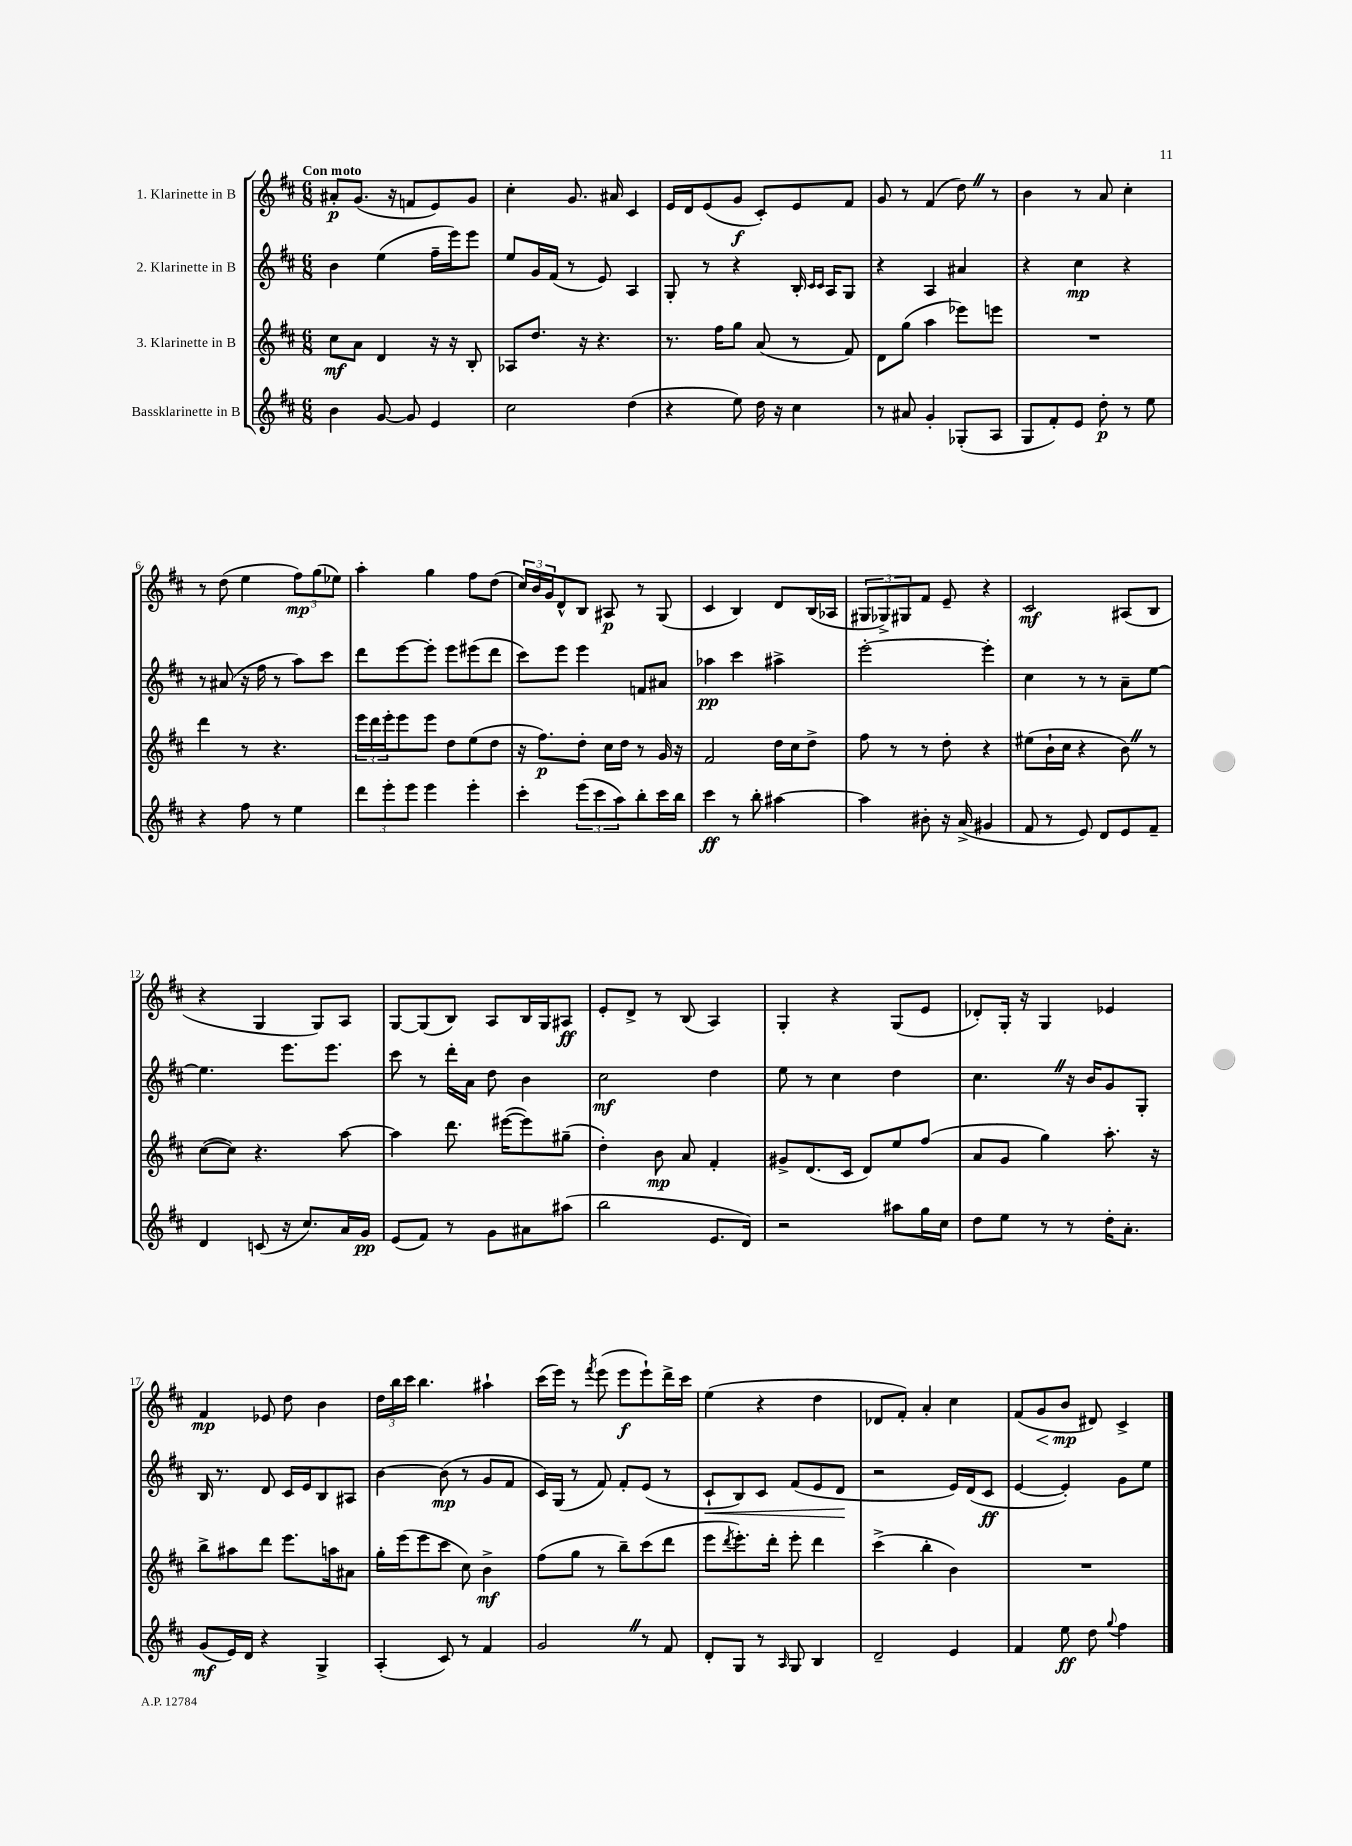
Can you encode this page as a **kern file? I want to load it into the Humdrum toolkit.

**kern	**kern	**kern	**kern
*staff4	*staff3	*staff2	*staff1
*clefG2	*clefG2	*clefG2	*clefG2
*k[f#c#]	*k[f#c#]	*k[f#c#]	*k[f#c#]
*M6/8	*M6/8	*M6/8	*M6/8
4b	8cc#	4b	8a#'
.	8a	.	(8.g
[8g	4d	(4ee	.
.	.	.	16r
8g]	.	.	8f
4e	16r	16ff#~	8e)
.	16r	16eee)	.
.	8B'	8eee	8g
=	=	=	=
2cc#	8A-	8ee	4cc#'
.	8.dd	16g	.
.	.	(16f#	.
.	.	8r	8.g
.	16r	.	.
.	4.r	8e)	.
.	.	.	16a#
(4dd	.	4A	4c#
=	=	=	=
4r	8.r	8G'	16e
.	.	.	16d
.	.	8r	(8e
.	16ff#	.	.
8ee)	8gg	4r	8g
16dd	(8a	.	8c#')
16r	.	.	.
4cc#	8r	16B'	8e
.	.	16qqc#	.
.	.	16qqc#	.
.	.	16A	.
.	8f#)	8G	8f#
=	=	=	=
8r	8d	4r	8g
8a#	(8gg	.	8r
4g'	4aa	4A	(4f#
(8G-'	8eee-)	4a#	8dd)
8A	8eee	.	8r
=	=	=	=
8G	2.r	4r	4b
8f#')	.	.	.
8e	.	4cc#	8r
8dd'	.	.	8a
8r	.	4r	4cc#'
8ee	.	.	.
=	=	=	=
4r	4ddd	8r	8r
.	.	(8a#	(8dd
8ff#	8r	16r	4ee
.	.	16ff#	.
8r	4.r	8r	.
4ee	.	8aa)	12ff#)
.	.	.	(12gg
.	.	8ccc#	.
.	.	.	12ee-)
=	=	=	=
12ddd	24eee	8ddd	4aa'
.	24ddd	.	.
12eee'	24eee'	.	.
.	8eee	[8eee	.
12eee	.	.	.
4eee	8eee	8eee']	4gg
.	8dd	8eee	.
4eee'	(8ee	(8eee#	8ff#
.	8dd	8ddd	(8dd
=	=	=	=
4ccc#'	16r	8ccc#)	24cc#)
.	.	.	24b
.	8.ff#)	.	.
.	.	.	24g
.	.	8eee	8d^^
(12eee	8dd'	4eee	8B
12ccc#	.	.	.
.	16cc#	.	8A#
12aa)	.	.	.
.	16dd	.	.
8bb'	8r	8f	8r
16ccc#	16g	8a#	(8G
16bb	16r	.	.
=	=	=	=
4ccc#	2f#	4aa-	4c#
8r	.	4ccc#	4B)
8bb'	.	.	.
[4aa#	16dd	4aa#^	8d
.	16cc#	.	.
.	8dd^	.	(16B
.	.	.	16A-
=	=	=	=
4aa#]	8ff#	[2eee'	12G#
.	.	.	12G-^)
.	8r	.	.
.	.	.	12G#
8b#'	8r	.	8f#
16r	8dd'	.	8e~
(16a^	.	.	.
4g#	4r	4eee']	4r
=	=	=	=
8f#	(8ee#	4cc#	2c#
8r	16b`	.	.
.	16cc#	.	.
8e)	4r	8r	.
8d	.	8r	.
8e	8b)	8a~	(8A#
8f#~	8r	[8ee	8B
=	=	=	=
4d	([8cc#	4.ee]	4r
.	8cc#])	.	.
(8c	4.r	.	4G
16r	.	8.eee	.
8.cc#)	.	.	.
.	.	.	8G)
.	.	8.eee	.
16a	[8aa	.	8A
16g	.	.	.
=	=	=	=
(8e	4aa]	8ccc#	[8G
8f#)	.	8r	(8G]
8r	8.ddd	16ddd'	8B)
.	.	16a	.
8g	.	8dd	8A
.	([16eee#	.	.
8a#	8eee#])	4b	16B
.	.	.	16G
(8aa#	(8gg#~	.	8A#
=	=	=	=
2bb	4dd')	2cc#	8e'
.	.	.	8d^
.	8b	.	8r
.	8a	.	(8B
8.e	4f#'	4dd	4A)
16d)	.	.	.
=	=	=	=
2r	8g#^	8ee	4G'
.	(8.d	8r	.
.	.	4cc#	4r
.	16c#	.	.
.	8d)	.	.
8aa#	8ee	4dd	(8G
16gg	(8ff#	.	8e
16cc#	.	.	.
=	=	=	=
8dd	8a	4.cc#	8d-')
8ee	8g	.	16G'
.	.	.	16r
8r	4gg)	.	4G
8r	.	16r	.
.	.	16b	.
16dd'	8.aa'	8g	4e-
8.a'	.	.	.
.	.	8G'	.
.	16r	.	.
=	=	=	=
(8g	8bb^	16B	4f#
.	.	8.r	.
16e)	8aa#	.	.
16d	.	.	.
4r	8ddd	8d	8e-
.	8.eee	16c#	8dd
.	.	16e	.
4G^	.	8B	4b
.	16aa	.	.
.	8a#	8A#	.
=	=	=	=
(4A'	16gg'	[4b	24dd
.	.	.	24bb
.	(16eee	.	.
.	.	.	24ccc#
.	8eee	.	4.bb
8c#)	8ccc#	(8b]	.
8r	8cc#)	8r	.
4f#	4b^	8g	4aa#`
.	.	8f#	.
=	=	=	=
2g	(8ff#	16c#)	(16ccc#
.	.	(16G	16eee)
.	8gg	8r	8r
.	.	.	8qfff#
.	8r	8f#)	(8eee
.	8bb~)	8f#'	8eee
8r	(8ccc#	(8e	8eee`)
8f#	8ddd	8r	16ddd^
.	.	.	16ccc#
=	=	=	=
8d'	8eee	8c#`	(4ee
.	8qddd	.	.
8G	8.eee')	8B)	.
8r	.	8c#	4r
.	16ddd'	.	.
16qqA	.	.	.
8G	8eee'	(8f#	.
4B	4ddd	8e	4dd
.	.	8d	.
=	=	=	=
2d~	(4ccc#^	2r	8d-
.	.	.	8f#')
.	4bb'	.	4a'
4e	4b)	16e)	4cc#
.	.	(16d	.
.	.	8c#	.
=	=	=	=
4f#	2.r	[4e	(8f#
.	.	.	8g
8ee	.	4e'])	8b
8dd	.	.	8d#)
8qqgg	.	.	.
4ff#	.	8g	4c#^
.	.	8ee	.
==	==	==	==
*-	*-	*-	*-
